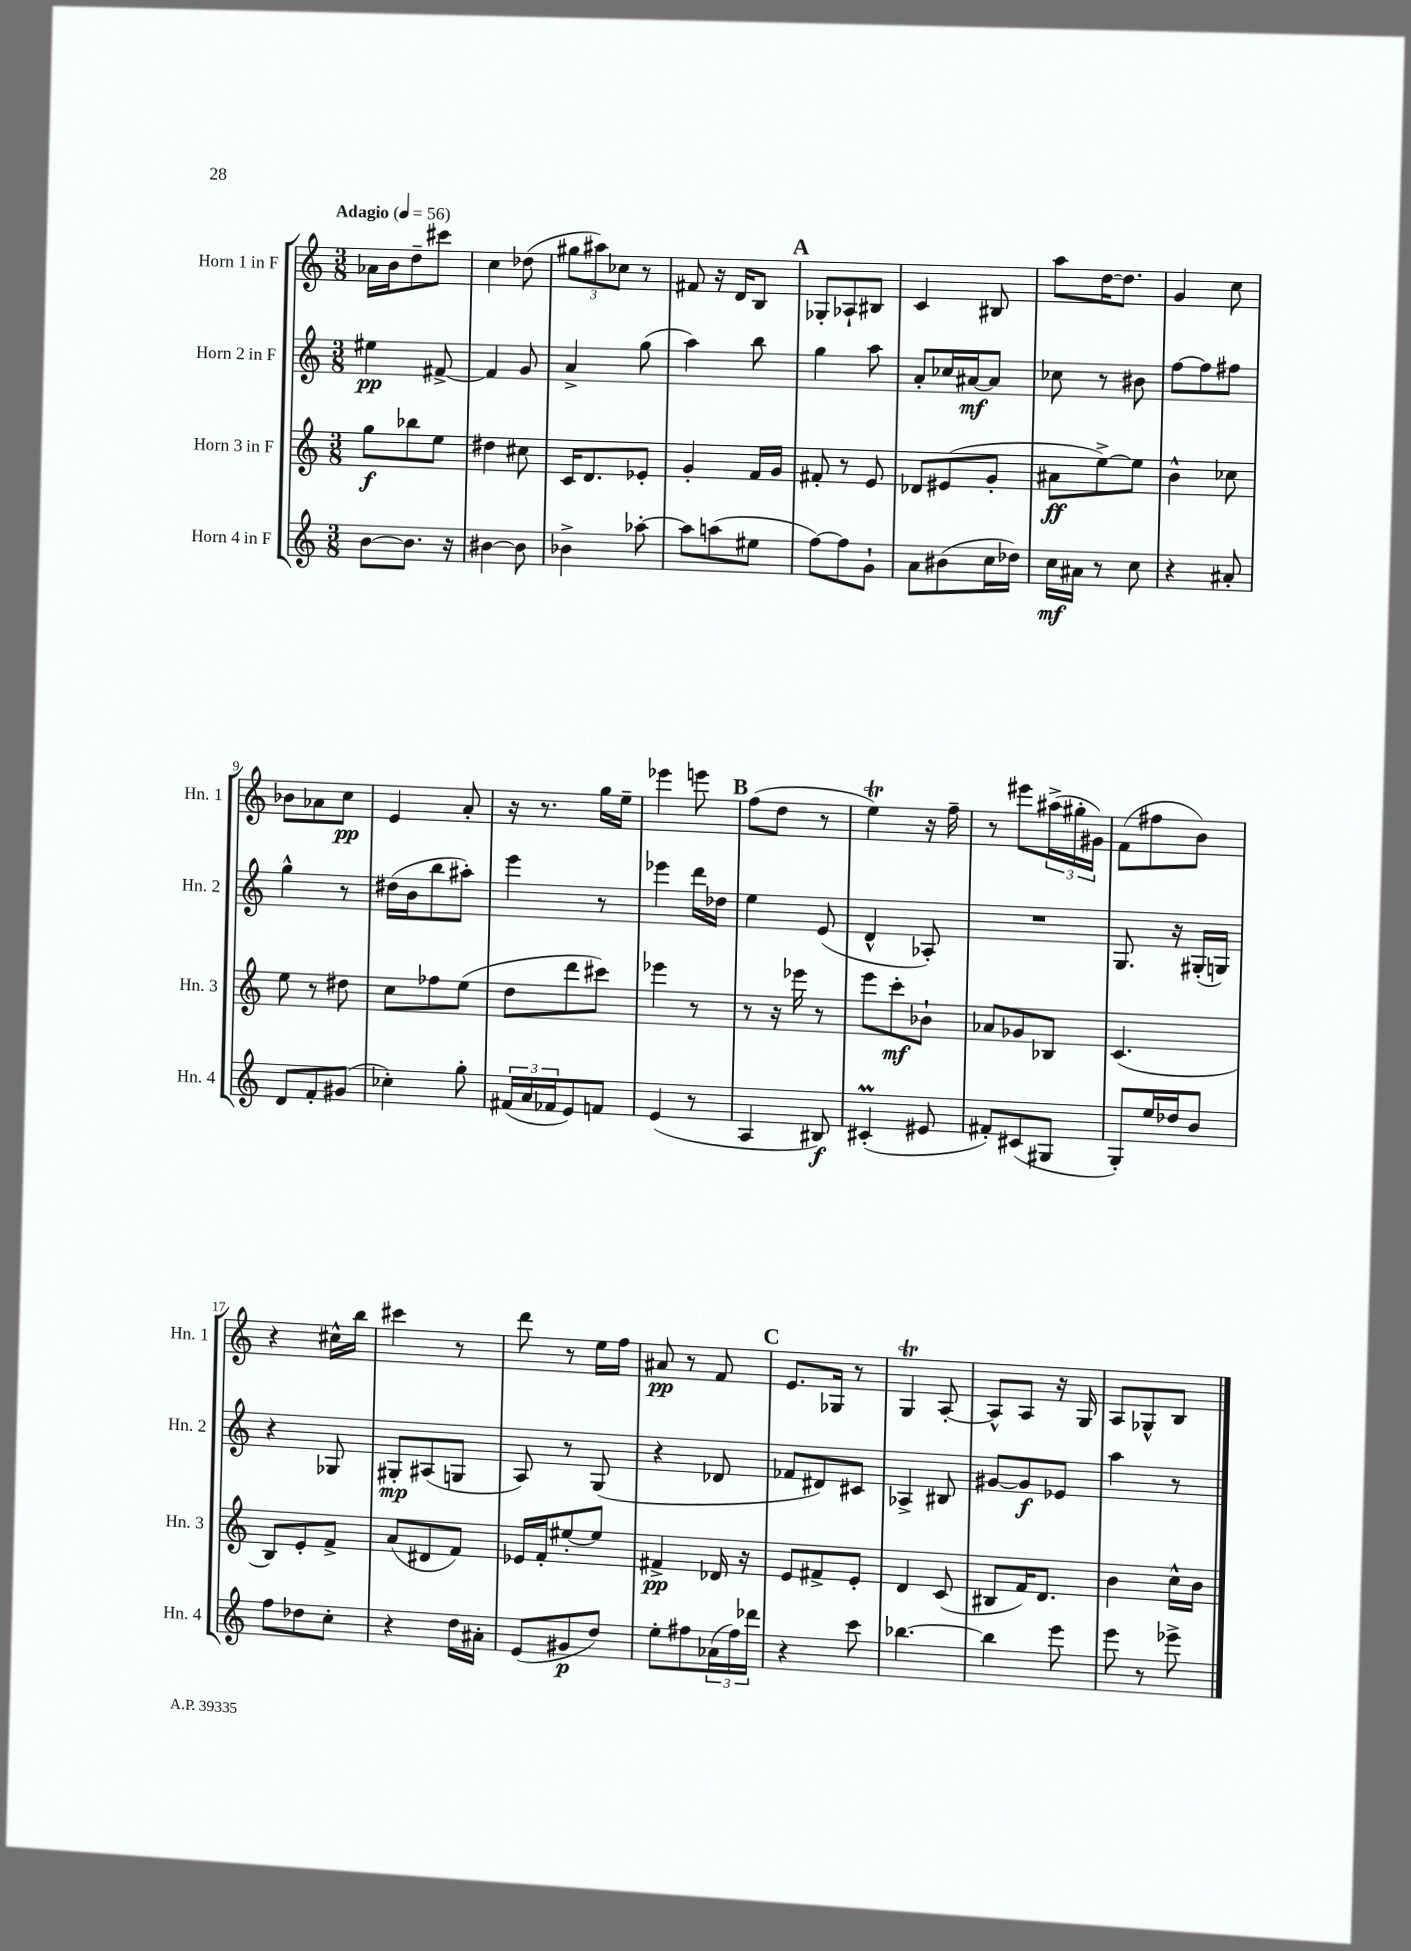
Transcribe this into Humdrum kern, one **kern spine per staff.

**kern	**dynam	**kern	**dynam	**kern	**dynam	**kern	**dynam
*part4	*part4	*part3	*part3	*part2	*part2	*part1	*part1
*staff4	*staff4	*staff3	*staff3	*staff2	*staff2	*staff1	*staff1
*I"Horn 4 in F	*	*I"Horn 3 in F	*	*I"Horn 2 in F	*	*I"Horn 1 in F	*
*I'Hn. 4	*	*I'Hn. 3	*	*I'Hn. 2	*	*I'Hn. 1	*
*clefG2	*	*clefG2	*	*clefG2	*	*clefG2	*
*k[]	*	*k[]	*	*k[]	*	*k[]	*
*M3/8	*	*M3/8	*	*M3/8	*	*M3/8	*
*MM56	*	*MM56	*	*MM56	*	*MM56	*
=1	=1	=1	=1	=1	=1	=1	=1
!	!	!	!	!	!	!LO:TX:a:B:t=Adagio	!
[8b\L	.	8gg\L	f	4ee#X\	pp	16a-X\LL	.
.	.	.	.	.	.	16b\J	.
8.b\J]	.	8bb-X\	.	.	.	8dd~\	.
.	.	8ee\J	.	[8f#X^/	.	8ccc#X\J	.
16r	.	.	.	.	.	.	.
=2	=2	=2	=2	=2	=2	=2	=2
[4b#X\	.	4dd#X\	.	4f#/]	.	4cc\	.
8b#\]	.	8cc#X\	.	8g/	.	(8dd-X\	.
=3	=3	=3	=3	=3	=3	=3	=3
4b-X^\	.	16c/KL	.	4a^/	.	12gg#X\L	.
.	.	8.d/	.	.	.	.	.
.	.	.	.	.	.	12aa#X\)	.
.	.	.	.	.	.	12cc-X\J	.
[8aa-X'\	.	8e-X'/J	.	(8gg\	.	8r	.
=4	=4	=4	=4	=4	=4	=4	=4
8aa-\L]	.	4g'/	.	4aa\)	.	8f#X/	.
(8aan\	.	.	.	.	.	16r	.
.	.	.	.	.	.	16d/KL	.
8ee#X\J	.	16f/LL	.	8bb\	.	8B/J	.
.	.	16g/JJ	.	.	.	.	.
!!LO:REH:place=s1:t=A
=5	=5	=5	=5	=5	=5	=5	=5
[8ff\L)	.	8f#X'/	.	4gg\	.	8G-X'/L	.
8ff\]	.	8r	.	.	.	8A-X`/	.
8g`\J	.	8e/	.	8aa\	.	8B#X/J	.
=6	=6	=6	=6	=6	=6	=6	=6
8a\L	.	8d-X/L	.	8a'/L	.	4c/	.
(8b#X\	.	(8e#X/	.	16cc-X/L	.	.	.
.	.	.	.	[16a#X/J	mf	.	.
16cc\L	.	8g'/J	.	8a#/J]	.	8B#X/	.
16dd-X\JJ)	.	.	.	.	.	.	.
=7	=7	=7	=7	=7	=7	=7	=7
16cc\LL	mf	8a#X\L	ff	8cc-X\	.	8aa\L	.
16a#X\JJ	.	.	.	.	.	.	.
8r	.	[8ee^\)	.	8r	.	[16dd\K	.
.	.	.	.	.	.	8.dd\J]	.
8cc\	.	8ee\J]	.	8b#X\	.	.	.
=8	=8	=8	=8	=8	=8	=8	=8
4r	.	4b^^\	.	[8ff\L	.	4g/	.
.	.	.	.	8ff\]	.	.	.
8a#X'/	.	8cc-X\	.	8ff#X\J	.	8cc\	.
!!LO:LB:g=z
=9	=9	=9	=9	=9	=9	=9	=9
8d/L	.	8ee\	.	4gg^^\	.	8b-X\L	.
8f'/	.	8r	.	.	.	8a-X\	.
(8g#X/J	.	8dd#X\	.	8r	.	8cc\J	pp
=10	=10	=10	=10	=10	=10	=10	=10
4cc-X'\)	.	8cc\L	.	(16dd#X\LL	.	4e/	.
.	.	.	.	16b\J	.	.	.
.	.	8ff-X\	.	8bb\	.	.	.
8gg'\	.	(8ee\J	.	8aa#X'\J)	.	8a'/	.
=11	=11	=11	=11	=11	=11	=11	=11
(24f#X/LL	.	8dd\L	.	4eee\	.	16r	.
24a/	.	.	.	.	.	.	.
.	.	.	.	.	.	8.r	.
24f-X/J	.	.	.	.	.	.	.
8e/)	.	8ddd\	.	.	.	.	.
8fn/J	.	8ccc#X\J)	.	8r	.	16gg\LL	.
.	.	.	.	.	.	16ee~\JJ	.
=12	=12	=12	=12	=12	=12	=12	=12
(4e/	.	4eee-X\	.	4eee-X\	.	4eee-X\	.
8r	.	8r	.	16ddd\LL	.	8eeen\	.
.	.	.	.	16dd-X\JJ	.	.	.
!!LO:REH:place=s1:t=B
=13	=13	=13	=13	=13	=13	=13	=13
4A/	.	8r	.	4ee\	.	(8ff\L	.
.	.	16r	.	.	.	8dd\J	.
.	.	16eee-X\	.	.	.	.	.
8B#X/)	f	8r	.	(8e/	.	8r	.
=14	=14	=14	=14	=14	=14	=14	=14
(4c#Xm'/	.	8eee\L	.	4d^^/	.	4eet\)	.
.	.	8ccc'\	mf	.	.	.	.
8e#X/	.	8b-X`\J	.	8A-X'/)	.	16r	.
.	.	.	.	.	.	16ff~\	.
=15	=15	=15	=15	=15	=15	=15	=15
8f#X'/L)	.	8a-X/L	.	4.r	.	8r	.
(8c#X/	.	8g-X/	.	.	.	8eee#X\L	.
8G#X/J	.	8B-X/J	.	.	.	(24aa#X^\L	.
.	.	.	.	.	.	24gg#X'\	.
.	.	.	.	.	.	24g#X\JJ)	.
=16	=16	=16	=16	=16	=16	=16	=16
8G'/L)	.	(4.c/	.	8.G/	.	(8f\L	.
16ee/L	.	.	.	.	.	8ff#X\	.
16dd-X/J	.	.	.	16r	.	.	.
8b/J	.	.	.	(16G#X'/LL	.	8b\J)	.
.	.	.	.	16Gn/JJ)	.	.	.
!!LO:LB:g=z
=17	=17	=17	=17	=17	=17	=17	=17
8ff\L	.	8B/L)	.	4r	.	4r	.
8dd-X\	.	8e'/	.	.	.	.	.
8cc'\J	.	8f^/J	.	8G-X/	.	16cc#X^^\LL	.
.	.	.	.	.	.	16bb\JJ	.
=18	=18	=18	=18	=18	=18	=18	=18
4r	.	(8a/L	.	8G#X'/L	mp	4ccc#X\	.
.	.	8d#X/	.	(8A#X/	.	.	.
16dd\LL	.	8f/J)	.	8Gn/J	.	8r	.
16a#X'\JJ	.	.	.	.	.	.	.
=19	=19	=19	=19	=19	=19	=19	=19
(8e/L	.	16e-X/LL	.	8A/)	.	8ddd\	.
.	.	16f'/J	.	.	.	.	.
8g#X/	p	[8ee#X'/	.	8r	.	8r	.
8dd/J)	.	8ee#/J]	.	(8G/	.	16ee\LL	.
.	.	.	.	.	.	16ff\JJ	.
=20	=20	=20	=20	=20	=20	=20	=20
8ee'\L	.	4f#X^/	pp	4r	.	8a#X/	pp
8ff#X\	.	.	.	.	.	8r	.
(24a-X\L	.	16d-X/	.	8d-X/	.	8f/	.
24ff#\)	.	.	.	.	.	.	.
.	.	16r	.	.	.	.	.
24ddd-X\JJ	.	.	.	.	.	.	.
!!LO:REH:place=s1:t=C
=21	=21	=21	=21	=21	=21	=21	=21
4r	.	8e/L	.	8f-X/L	.	8.e/L	.
.	.	8f#X^/	.	8d#X/)	.	.	.
.	.	.	.	.	.	16G-X/Jk	.
8ccc\	.	8e'/J	.	8c#X/J	.	8r	.
=22	=22	=22	=22	=22	=22	=22	=22
[4.bb-X\	.	4d/	.	4A-X^/	.	4GT/	.
.	.	(8c/	.	8B#X/	.	[8A'/	.
=23	=23	=23	=23	=23	=23	=23	=23
4bb-\]	.	8B#X/L	.	[8g#X/L	.	8A^^/L]	.
.	.	16f/K)	.	8g#/]	f	8A/J	.
.	.	8.d/J	.	.	.	.	.
8eee\	.	.	.	8e-X/J	.	16r	.
.	.	.	.	.	.	16G/	.
=24	=24	=24	=24	=24	=24	=24	=24
8eee\	.	4b\	.	4aa\	.	8A/L	.
8r	.	.	.	.	.	8G-X^^/	.
8eee-X^\	.	16cc^^\LL	.	8r	.	8B/J	.
.	.	16b\JJ	.	.	.	.	.
==	==	==	==	==	==	==	==
*-	*-	*-	*-	*-	*-	*-	*-
